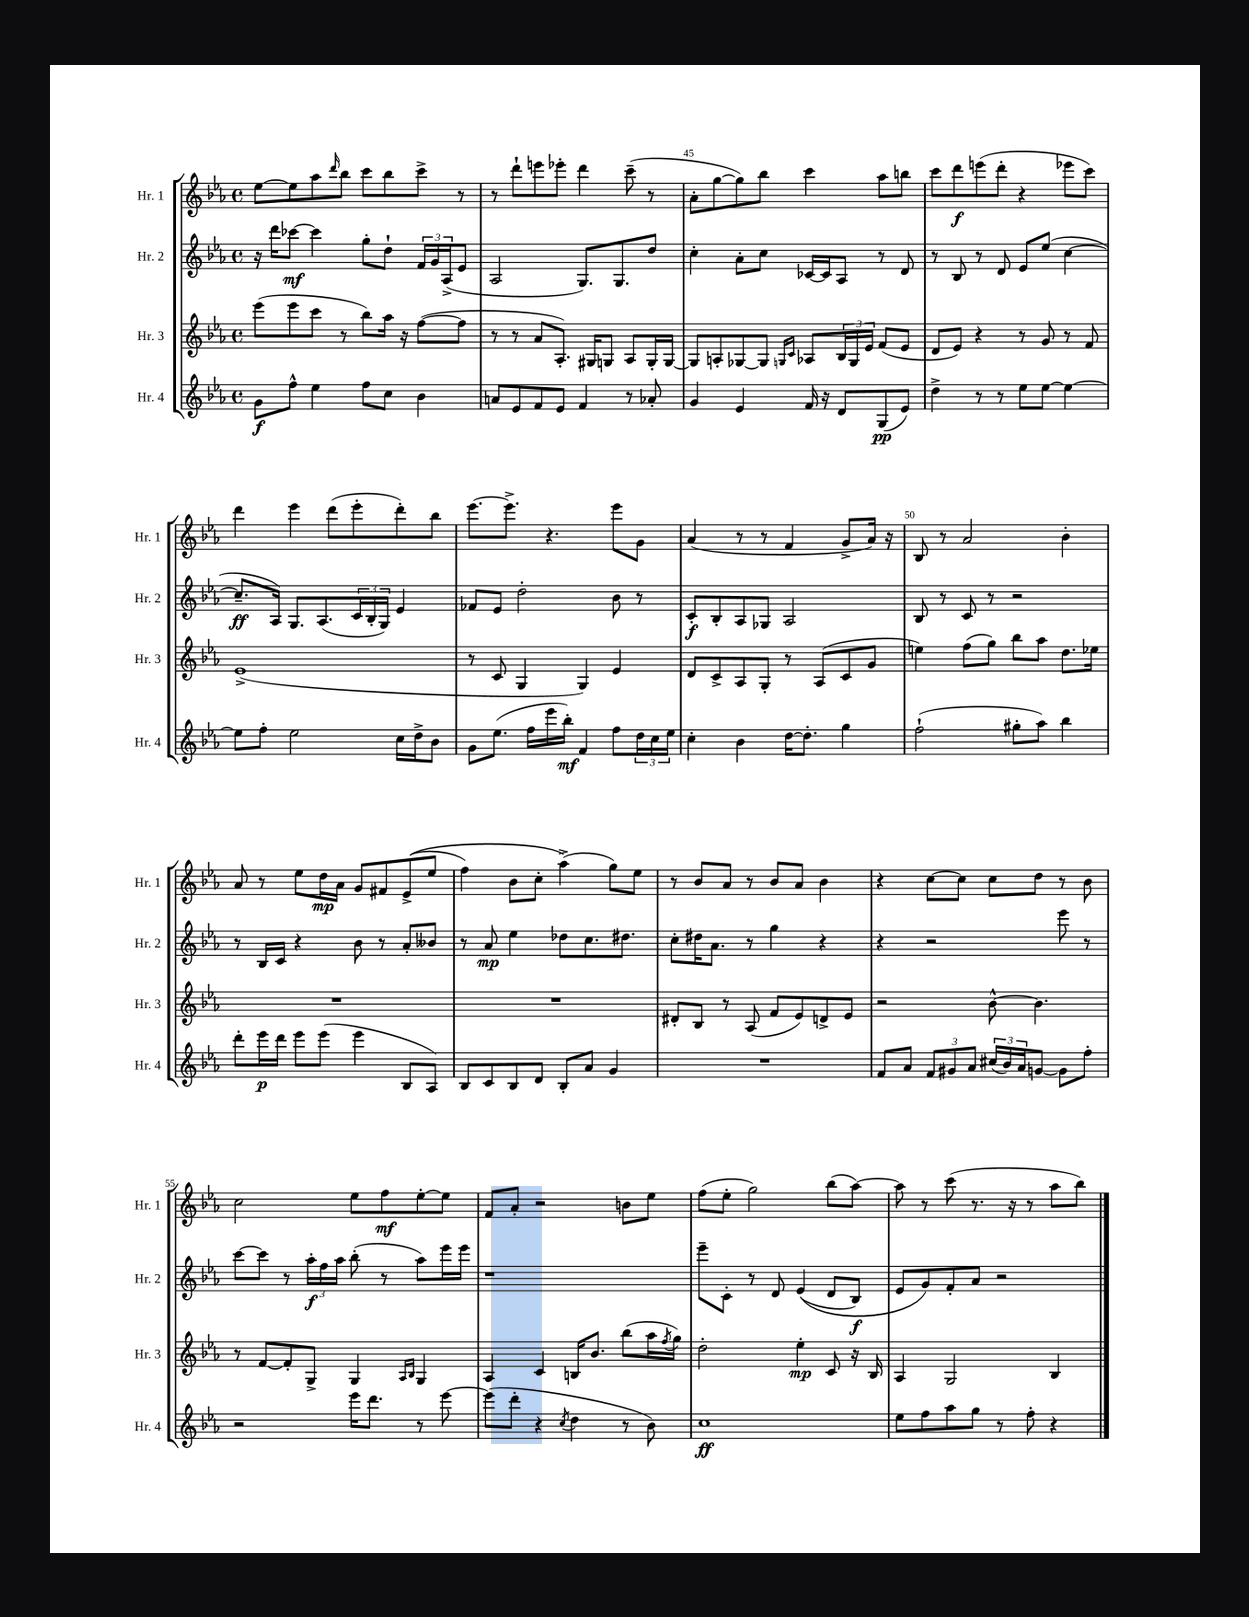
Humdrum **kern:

**kern	**kern	**kern	**kern
*staff4	*staff3	*staff2	*staff1
*clefG2	*clefG2	*clefG2	*clefG2
*k[b-e-a-]	*k[b-e-a-]	*k[b-e-a-]	*k[b-e-a-]
*M4/4	*M4/4	*M4/4	*M4/4
*met(c)	*met(c)	*met(c)	*met(c)
8g	(8eee-	16r	[8ee-
.	.	16ddd	.
8ff^^	8eee-	[8ccc-	8ee-]
4ee-	8ccc	4ccc-]	8aa-
.	.	.	16qqddd
.	8r	.	8bb-
8ff	8bb-)	8gg'	8ccc
8cc	16aa-	8dd`	8bb-
.	16r	.	.
4b-	([8ff	24f	8ccc^
.	.	24g	.
.	.	(24A-^	.
.	8ff]	8e-	8r
=	=	=	=
8a	8r	2A-	8r
8e-	8r	.	8ddd`
8f	8a-	.	8eee
8e-	8.A-')	.	8eee-'
4f	.	8.G)	4ddd
.	16G#	.	.
.	8G	.	.
.	.	8.G	.
8r	8A-	.	(8ccc~
8a-'	16G'	8dd	8r
.	[16G	.	.
=	=	=	=
4g	8G]	4cc'	8a-'
.	8A'	.	[8gg
4e-	[8G-	8a-'	8gg])
.	8G-]	8cc	8bb-
.	16qqG	.	.
.	16qqc	.	.
16f	8A-	[16c-	4ccc
16r	.	16c-]	.
8d	24B-	8A-	.
.	24G	.	.
.	24e-	.	.
(8G	(8f	8r	8aa-
8e-)	8e-	8d	8bb
=	=	=	=
4dd^	8d	8r	8ccc
.	8e-)	8B-	8ddd
8r	4r	8r	(8eee
8r	.	8d	8ddd'
8ee-	8r	8e-	4r
[8ee-	8g	(8ee-	.
4ee-_	8r	[4cc	8eee-
.	8f	.	8ccc)
=	=	=	=
8ee-]	(1e-^	8.cc~]	4ddd
8ff'	.	.	.
.	.	16A-)	.
2ee-	.	8.G	4eee-
.	.	(8.A-	.
.	.	.	(8ddd
.	.	24c	8eee-'
.	.	24B-'	.
.	.	24G)	.
16cc	.	4e-	8ddd')
16dd^	.	.	.
8b-	.	.	8bb-
=	=	=	=
8g	8r	8f-	[8.eee-
(8.ee-	8c	8e-	.
.	.	.	8.eee-^]
.	4G	2dd'	.
16ff	.	.	.
16eee-	.	.	4.r
16bb-')	.	.	.
4f	4G)	.	.
8ff	4e-	8b-	8eee-
24dd	.	8r	8g
24cc	.	.	.
24ee-	.	.	.
=	=	=	=
4cc'	8d	8c'	(4a-
.	8c^	8B-'	.
4b-	8A-	8A-	8r
.	8G'	8G-	8r
[16dd	8r	2A-	4f
8.dd']	.	.	.
.	(8A-	.	.
4gg	8c	.	8g^
.	8g	.	16a-)
.	.	.	16r
=	=	=	=
(2ff`	4ee)	8B-	8B-
.	.	8r	8r
.	(8ff	8c	2a-
.	8gg)	8r	.
8gg#'	8bb-	2r	.
8aa-)	8aa-	.	.
4bb-	8.dd	.	4b-'
.	16ee-	.	.
=	=	=	=
8ddd'	1r	8r	8a-
16eee-	.	16B-	8r
16ddd	.	16c	.
8eee-	.	4r	8ee-
(8eee-	.	.	16dd
.	.	.	16a-
4eee-	.	8b-	8g
.	.	8r	8f#
8B-	.	8a-'	&((8e-^
8A-)	.	8b--	8ee-
=	=	=	=
8B-	1r	8r	4ff)
8c	.	8a-	.
8B-	.	4ee-	8b-
8d	.	.	8cc'
8B-'	.	8dd-	(4aa-^&)
8a-	.	8.cc	.
4g	.	.	8gg)
.	.	8.dd#	.
.	.	.	8ee-
=	=	=	=
1r	8d#'	8cc'	8r
.	8B-	16dd#	8b-
.	.	8.a-	.
.	8r	.	8a-
.	(8A-	8r	8r
.	8f	4gg	8b-
.	8e-)	.	8a-
.	8d^	4r	4b-
.	8e-	.	.
=	=	=	=
8f	2r	4r	4r
8a-	.	.	.
12f	.	2r	[8cc
12g#	.	.	.
.	.	.	8cc]
12a-	.	.	.
(24cc#	[8b-^^	.	8cc
24b-)	.	.	.
24a-	.	.	.
[8g	4.b-]	.	8dd
8g]	.	8eee-	8r
8ff'	.	8r	8b-
=	=	=	=
2r	8r	[8ccc	2cc
.	[8f	8ccc]	.
.	8f']	8r	.
.	8G^	24aa-'	.
.	.	24ff	.
.	.	24aa-	.
16eee-	4G	(8bb-'	8ee-
8.ddd	.	.	.
.	.	8r	8ff
.	16qqA-	.	.
.	16qqB-	.	.
8r	4G	8aa-)	[8ee-'
[8eee-	.	16eee-	8ee-]
.	.	16eee-	.
=	=	=	=
(8eee-]	4A-	1r	8f
8ddd'	.	.	8a-'
4r	4c	.	2r
8qcc	.	.	.
4dd	16B	.	.
.	8.b-	.	.
8r	(8bb-	.	8b
8b-)	16aa-	.	8ee-
.	8qff	.	.
.	16gg)	.	.
=	=	=	=
1cc	2dd'	8eee-~	(8ff
.	.	8c'	8ee-'
.	.	8r	2gg)
.	.	8d	.
.	4ee-'	&((4e-	.
.	8c	8d	(8bb-
.	16r	8B-)	[8aa-)
.	16B-	.	.
=	=	=	=
8ee-	4A-	8e-	8aa-]
8ff	.	8g&)	8r
8aa-	2G	8f'	(8ccc
8gg	.	8a-	8.r
8r	.	2r	.
.	.	.	16r
8ff'	.	.	8r
4r	4B-	.	8aa-
.	.	.	8bb-)
==	==	==	==
*-	*-	*-	*-
